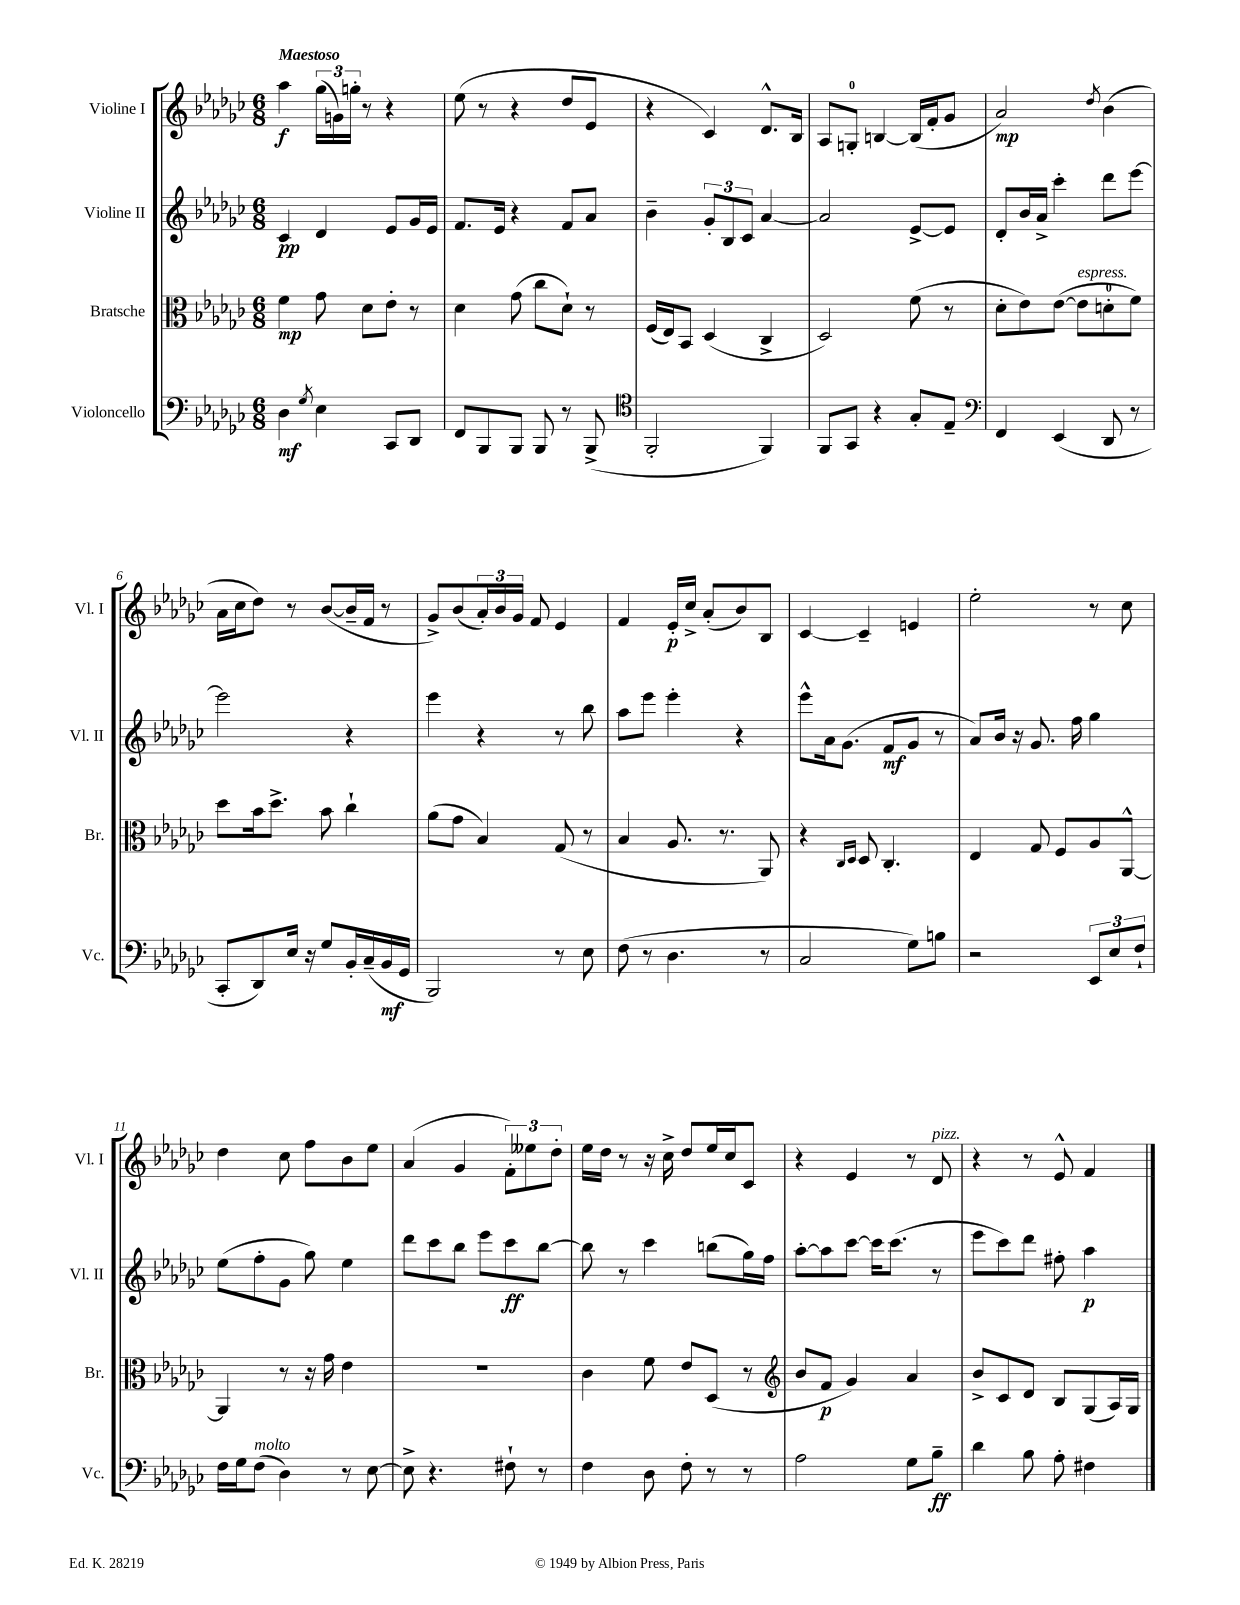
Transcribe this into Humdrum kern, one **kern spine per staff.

**kern	**kern	**kern	**kern
*staff4	*staff3	*staff2	*staff1
*clefF4	*clefC3	*clefG2	*clefG2
*k[b-e-a-d-g-c-]	*k[b-e-a-d-g-c-]	*k[b-e-a-d-g-c-]	*k[b-e-a-d-g-c-]
*M6/8	*M6/8	*M6/8	*M6/8
4D-\	4f\	4c-/	4aa-\
8qG-/	.	.	.
4E-\	8g-\	4d-/	(24gg-\LL
.	.	.	24g\)
.	.	.	24gg'\JJ
.	8d-\L	.	8r
8CC-/L	8e-'\J	8e-/L	4r
8DD-/J	8r	16g-/L	.
.	.	16e-/JJ	.
=	=	=	=
8FF/L	4d-\	8.f/L	(8ee-\
8BBB-/	.	.	8r
.	.	16e-/Jk	.
8BBB-/J	(8g-\	4r	4r
8BBB-/	8cc-\L	.	.
8r	8d-`\J)	8f/L	8dd-/L
(8BBB-^/	8r	8a-/J	8e-/J
=	=	=	=
*clefC4	*	*	*
2FF'/	(16F/LL	4b-~\	4r
.	16E-/J)	.	.
.	8BB-/J	.	.
.	(4D-/	12g-'/L	4c-/)
.	.	12B-/	.
.	.	12c-/J	.
4FF/)	4C-^/	[4a-/	8.d-^^/L
.	.	.	16B-/Jk
=	=	=	=
8FF/L	2D-/)	2a-/]	8A-/L
8GG-/J	.	.	8G'/J
4r	.	.	[4B/
8G-'/L	(8f\	[8e-^/L	(16B/]LL
.	.	.	16f'/J
8E-~/J	8r	8e-/]J	8g-/J
=	=	=	=
*clefF4	*	*	*
4FF/	8d-'\L	8d-'/L	2a-/)
.	8e-\)	16b-/L	.
.	.	16a-^/JJ	.
(4EE-/	([8e-\J	4ccc-'\	.
.	8e-\]L	.	.
.	.	.	8qdd-/
8DD-/	8d'\	8ddd-\L	(4b-\
8r	8f\J)	[8eee-\J	.
=	=	=	=
8CC-'/L	8dd-\L	2eee-\]	16a-\LL
.	.	.	16cc-\J
8DD-/)	16b-\k	.	8dd-\J)
.	8.dd-^\J	.	.
16E-/Jk	.	.	8r
16r	.	.	.
8G-/L	8b-\	.	([8b-/L
16BB-'/L	4cc-`\	4r	16b-~/]L
(16C-~/	.	.	16f/JJ
16BB-/	.	.	8r
16GG-/JJ	.	.	.
=	=	=	=
2BBB-/)	(8a-\L	4eee-\	8g-^/L)
.	8g-\J	.	(8b-/
.	4B-/)	4r	24a-'/L)
.	.	.	24b-/
.	.	.	24g-/JJ
.	.	.	8f/
8r	(8G-/	8r	4e-/
8E-\	8r	8bb-\	.
=	=	=	=
(8F\	4B-/	8aa-\L	4f/
8r	.	8eee-\J	.
4.D-\	8.A-/	4eee-'\	16e-'/LL
.	.	.	16cc-^/JJ
.	.	.	(8a-'/L
.	8.r	.	.
.	.	4r	8b-/)
8r	8AA-/)	.	8B-/J
=	=	=	=
2C-/	4r	8eee-^^\L	[4c-/
.	.	16a-\k	.
.	.	(8.g-\J	.
.	16qqC-/LL	.	.
.	16qqD-/JJ	.	.
.	8D-/	.	4c-~/]
.	4.C-'/	8f/L	.
8G-\L)	.	8g-/J	4e/
8B\J	.	8r	.
=	=	=	=
2r	4E-/	8a-/L)	2ee-'\
.	.	16b-/Jk	.
.	.	16r	.
.	8G-/	8.g-/	.
.	8F/L	.	.
.	.	16ff\	.
12EE-/L	8A-/	4gg-\	8r
12E-/	.	.	.
.	[8AA-^^/J	.	8cc-\
12F`/J	.	.	.
=	=	=	=
16F\LL	4AA-/]	(8ee-\L	4dd-\
16G-\J	.	.	.
(8F\J	.	8ff'\	.
4D-\)	8r	8g-\J	8cc-\
.	16r	8gg-\)	8ff\L
.	16g-\	.	.
8r	4e-\	4ee-\	8b-\
[8E-\	.	.	8ee-\J
=	=	=	=
8E-^\]	2.r	8ddd-\L	(4a-/
4.r	.	8ccc-\	.
.	.	8bb-\J	4g-/
.	.	8eee-\L	.
8F#`\	.	8ccc-\	12f'\L)
.	.	.	12ee--\
8r	.	[8bb-\J	.
.	.	.	12dd-'\J
=	=	=	=
4F\	4c-\	8bb-\]	16ee-\LL
.	.	.	16dd-\JJ
.	.	8r	8r
8D-\	8f\	4ccc-\	16r
.	.	.	16cc-^\
8F'\	8e-/L	.	8dd-/L
8r	(8D-/J	(8bb\L	16ee-/L
.	.	.	16cc-/J
8r	8r	16gg-\L)	8c-/J
.	.	16ff\JJ	.
=	=	=	=
*	*clefG2	*	*
2A-\	8b-/L	[8aa-'\L	4r
.	8f/J	8aa-\]	.
.	4g-/)	[8ccc-\J	4e-/
.	.	16ccc-\]LK	.
.	.	(8.ccc-\J	.
8G-\L	4a-/	.	8r
8B-~\J	.	8r	8d-/
=	=	=	=
4d-\	8b-^/L	8eee-\L	4r
.	8c-/	8ccc-\)	.
8B-\	8d-/J	8ddd-\J	8r
8A-'\	8B-/L	8ff#'\	8e-^^/
4F#\	(8G-/	4aa-\	4f/
.	16A-/L)	.	.
.	16G-/JJ	.	.
==	==	==	==
*-	*-	*-	*-
